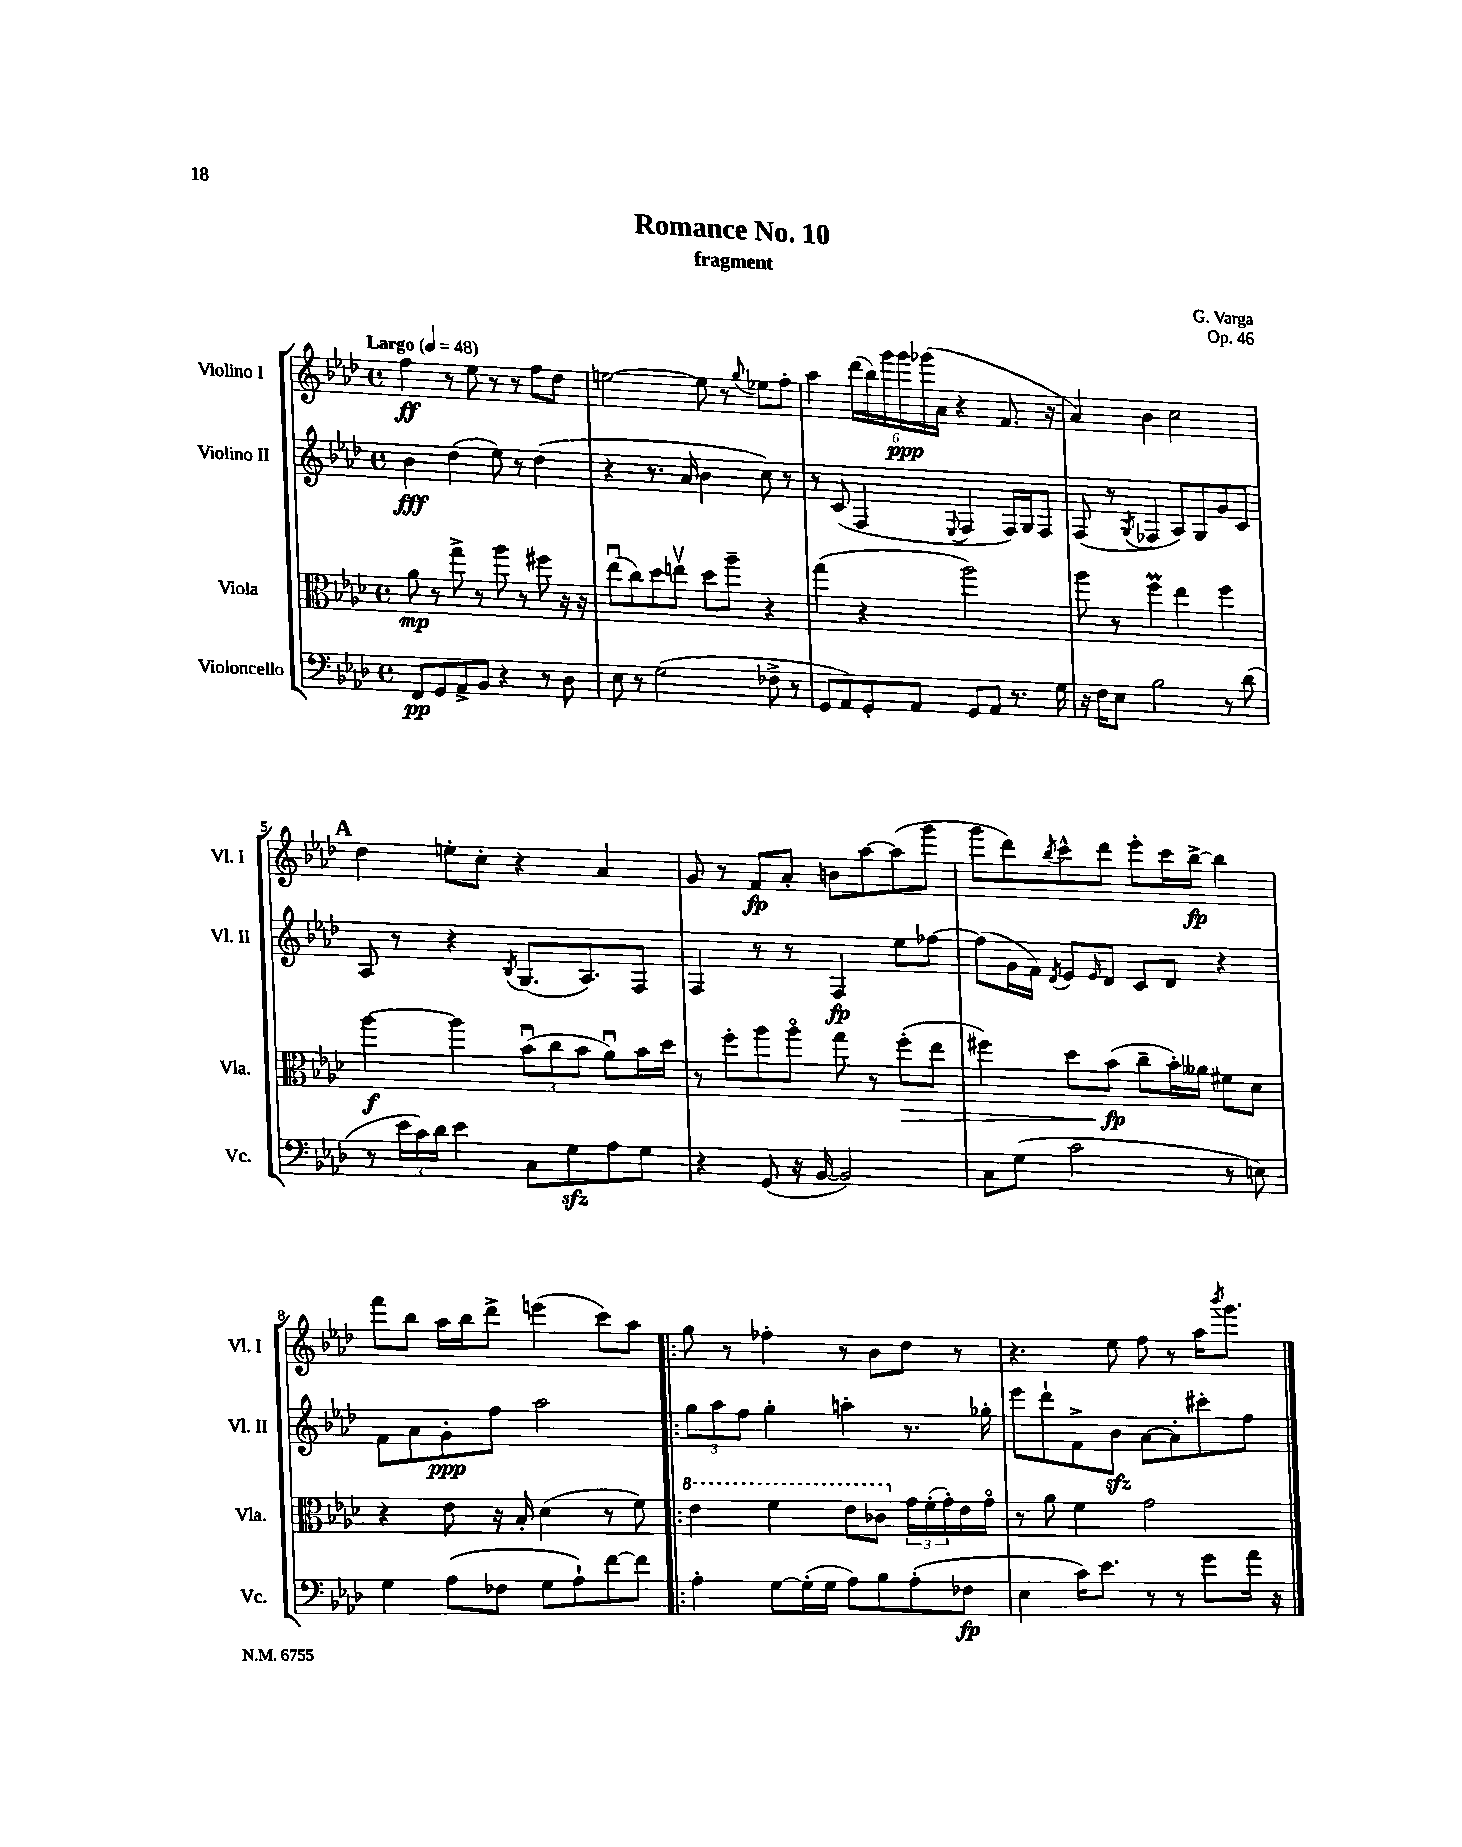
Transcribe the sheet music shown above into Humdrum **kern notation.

**kern	**kern	**kern	**kern
*staff4	*staff3	*staff2	*staff1
*clefF4	*clefC3	*clefG2	*clefG2
*k[b-e-a-d-]	*k[b-e-a-d-]	*k[b-e-a-d-]	*k[b-e-a-d-]
*M4/4	*M4/4	*M4/4	*M4/4
*met(c)	*met(c)	*met(c)	*met(c)
*MM48	*MM48	*MM48	*MM48
8FF	8a-	4b-	4ff
8GG	8r	.	.
8AA-^	8gg^	(4dd-	8r
8BB-	8r	.	8ee-
4r	8aa-	8ee-)	8r
.	8r	8r	8r
8r	8ff#	(4dd-	8ff
8D-	16r	.	8dd-
.	16r	.	.
=	=	=	=
8E-	(8ee-u	4r	[2ee
8r	8cc)	.	.
(2G	8dd-	8.r	.
.	8eev	.	.
.	.	16a-	.
.	8dd-	4b-	8ee]
.	8aa-~	.	8r
.	.	.	8qqgg
8F-^	4r	8cc)	8ee-
8r	.	8r	8ff'
=	=	=	=
8GG	(4gg	8r	4aa-
8AA-)	.	(8c	.
8GG'	4r	4F	(24ddd-
.	.	.	24bb-)
.	.	.	24ggg
8AA-	.	.	24ggg
.	.	.	(24ggg-
.	.	.	24a-
.	.	8qqE-	.
8GG	2aa-)	4F	4r
8AA-	.	.	.
8.r	.	16F)	8.f
.	.	16G	.
.	.	8F	.
16G	.	.	16r
=	=	=	=
16r	8aa-	(8F	4a-)
16F	.	.	.
8E-	8r	8r	.
.	.	8qG	.
2B-	4ff	4F-	4b-
.	4ee-	8A-)	2cc
.	.	8G	.
8r	4ff	8g	.
(8d-	.	8c	.
=	=	=	=
8r	[4aa-	8A-	4dd-
24e-	.	8r	.
24c)	.	.	.
24d-	.	.	.
4e-	4aa-]	4r	8ee'
.	.	.	8cc'
.	.	8qB-	.
8C	(12b-u	(8.G	4r
.	12cc	.	.
8G	.	.	.
.	12b-	.	.
.	.	8.A-)	.
8A-	8a-u)	.	4a-
8G	16b-	8F	.
.	16dd-	.	.
=	=	=	=
4r	8r	4F	8g
.	8ff'	.	8r
(8GG	8aa-	8r	8f
16r	8aa-o	8r	8a-'
[16BB-	.	.	.
2BB-])	8gg	4F	8b
.	8r	.	[8aa-
.	(8ff'	8ee-	(8aa-]
.	8ee-	[8ff-	8ggg
=	=	=	=
8C	4ff#)	(8ff-]	8ggg
(8G	.	16g	8ddd-)
.	.	16f)	.
.	.	8qd-	8qbb-
2c	8dd-	8e-	8ccc^^
.	.	16qqe-	.
.	(8b-	8d-	8ddd-
.	8cc~	8c	8eee-'
.	16b-')	8d-	16ccc
.	16a--	.	[16bb-^
8r	8f#	4r	4bb-]
8E)	8d-	.	.
=	=	=	=
4G	4r	8f	8fff
.	.	8a-	8bb-
(8A-	8e-	8g'	16aa-
.	.	.	16bb-
8F-	16r	8ff	8ddd-^
.	16B-'	.	.
8G	(4d-	2aa-	(4eee
8A-`)	.	.	.
[8f	8r	.	8ccc)
8f]	8f)	.	8aa-
=!|:	=!|:	=!|:	=!|:
4A-'	4ee-	12gg	8gg
.	.	12aa-	.
.	.	.	8r
.	.	12ff	.
[8G	4ff	4gg'	4ff-'
(16G']	.	.	.
16G	.	.	.
8A-)	8ee-	4aa'	8r
8B-	8cc-	.	8b-
(8A-'	24g	8.r	8dd-
.	(24f'	.	.
.	24g')	.	.
8F-	16e-	.	8r
.	16go	16gg-'	.
=	=	=	=
4E-	8r	8eee-	4.r
.	8a-	8ddd-`	.
16c)	4f	8f^	.
8.e-	.	.	.
.	.	8b-	8ee-
8r	2g	[8a-	8ff
8r	.	8a-']	8r
8g	.	8ccc#'	16aa-
.	.	.	8qbbb-
.	.	.	8.ggg
16a-	.	8ff	.
16r	.	.	.
==	==	==	==
*-	*-	*-	*-
